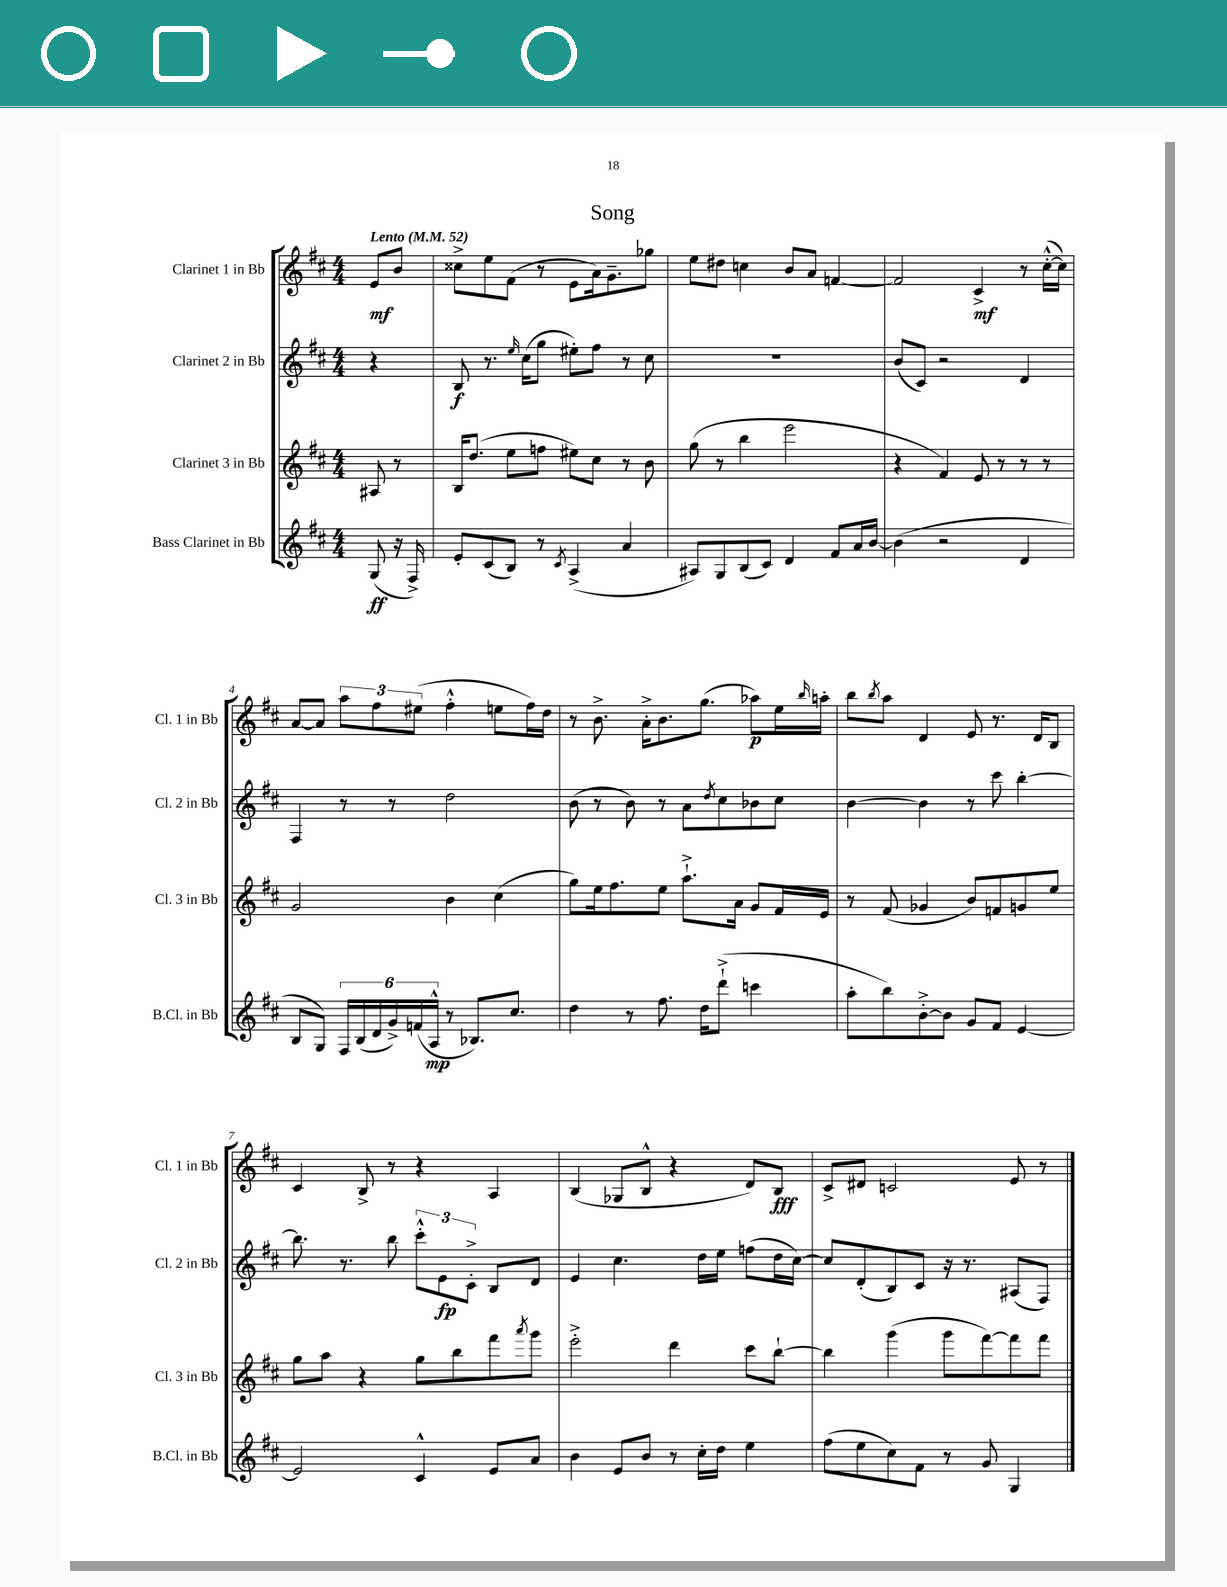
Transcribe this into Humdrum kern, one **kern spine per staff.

**kern	**kern	**kern	**kern
*staff4	*staff3	*staff2	*staff1
*clefG2	*clefG2	*clefG2	*clefG2
*k[f#c#]	*k[f#c#]	*k[f#c#]	*k[f#c#]
*M4/4	*M4/4	*M4/4	*M4/4
*MM52	*MM52	*MM52	*MM52
(8G	8A#	4r	8e
16r	8r	.	8b
16F#^)	.	.	.
=	=	=	=
8e'	16B	8B	8cc##^
.	(8.dd	.	.
(8c#	.	8.r	8ee
8B)	8ee	.	(8f#
.	.	16qqee	.
.	.	(16cc#	.
8r	8ff	8gg	8r
8qc#	.	.	.
(4A^	8ee#)	8ee#')	8e
.	8cc#	8ff#	16a)
.	.	.	8.g~
4a	8r	8r	.
.	8b	8cc#	8gg-
=	=	=	=
8A#)	(8gg	1r	8ee
8G	8r	.	8dd#
(8B	4bb	.	4cc
8c#)	.	.	.
4d	2eee	.	8b
.	.	.	8a
8f#	.	.	[4f
16a	.	.	.
[16b	.	.	.
=	=	=	=
(4b]	4r	(8b	2f]
.	.	8c#)	.
2r	4f#)	2r	.
.	8e	.	4c#^
.	8r	.	.
4d	8r	4d	8r
.	8r	.	([16cc#'^^
.	.	.	16cc#])
=	=	=	=
8B	2g	4F#	[8a
8G)	.	.	8a]
24F#	.	8r	12aa
(24B	.	.	.
24d	.	.	12ff#
24g^)	.	8r	.
(24f	.	.	(12ee#
24A^^	.	.	.
8r	4b	2dd	4ff#'^^
8.B-)	.	.	.
.	(4cc#	.	8ee
8.cc#	.	.	.
.	.	.	16ff#)
.	.	.	16dd
=	=	=	=
4dd	8gg)	(8b	8r
.	16ee	8r	8.b^
.	8.ff#	.	.
8r	.	8b)	.
.	.	.	16a'^
8.ff#	8ee	8r	8.b
.	8.aa`^	8a	.
16dd	.	.	(8.gg
.	.	8qdd	.
(8ddd`^	.	8cc#	.
.	16a	.	.
4ccc	8g	8b-	8aa-)
.	16f#	8cc#	16ee
.	.	.	16qqbb
.	16e	.	16aa'
=	=	=	=
8aa'	8r	[4b	8bb
.	.	.	8qbb
8bb)	(8f#	.	8aa
[8b'^	4g-	4b]	4d
8b]	.	.	.
8g	8b)	8r	8e
8f#	8f	8ccc#	8.r
[4e	8g	[4bb'	.
.	.	.	16d
.	8ee	.	8B
=	=	=	=
2e]	8gg	8.bb]	4c#
.	8aa	.	.
.	.	8.r	.
.	4r	.	8B^
.	.	8bb	8r
4c#^^	8gg	12ccc#'^^	4r
.	.	12e	.
.	8bb	.	.
.	.	12c#'^	.
8e	8fff#	8B	4A
.	8qaaa	.	.
8a	8ggg	8d	.
=	=	=	=
4b	2eee'^	4e	(4B
8e	.	4.cc#	8G-
8b	.	.	8B^^
8r	4ddd	.	4r
16cc#'	.	16dd	.
16dd	.	16ee	.
4ee	8ccc#	(8ff	8d)
.	[8bb`	16dd	8B
.	.	[16cc#)	.
=	=	=	=
(8ff#	4bb]	8cc#]	8c#^
8ee	.	(8d'	8d#
8cc#)	(4ggg	8B)	2c
8f#	.	8c#	.
8r	8ggg	16r	.
.	.	8.r	.
8g	[8fff#)	.	.
4G	8fff#]	(8A#	8e
.	8fff#	8F#)	8r
==	==	==	==
*-	*-	*-	*-
